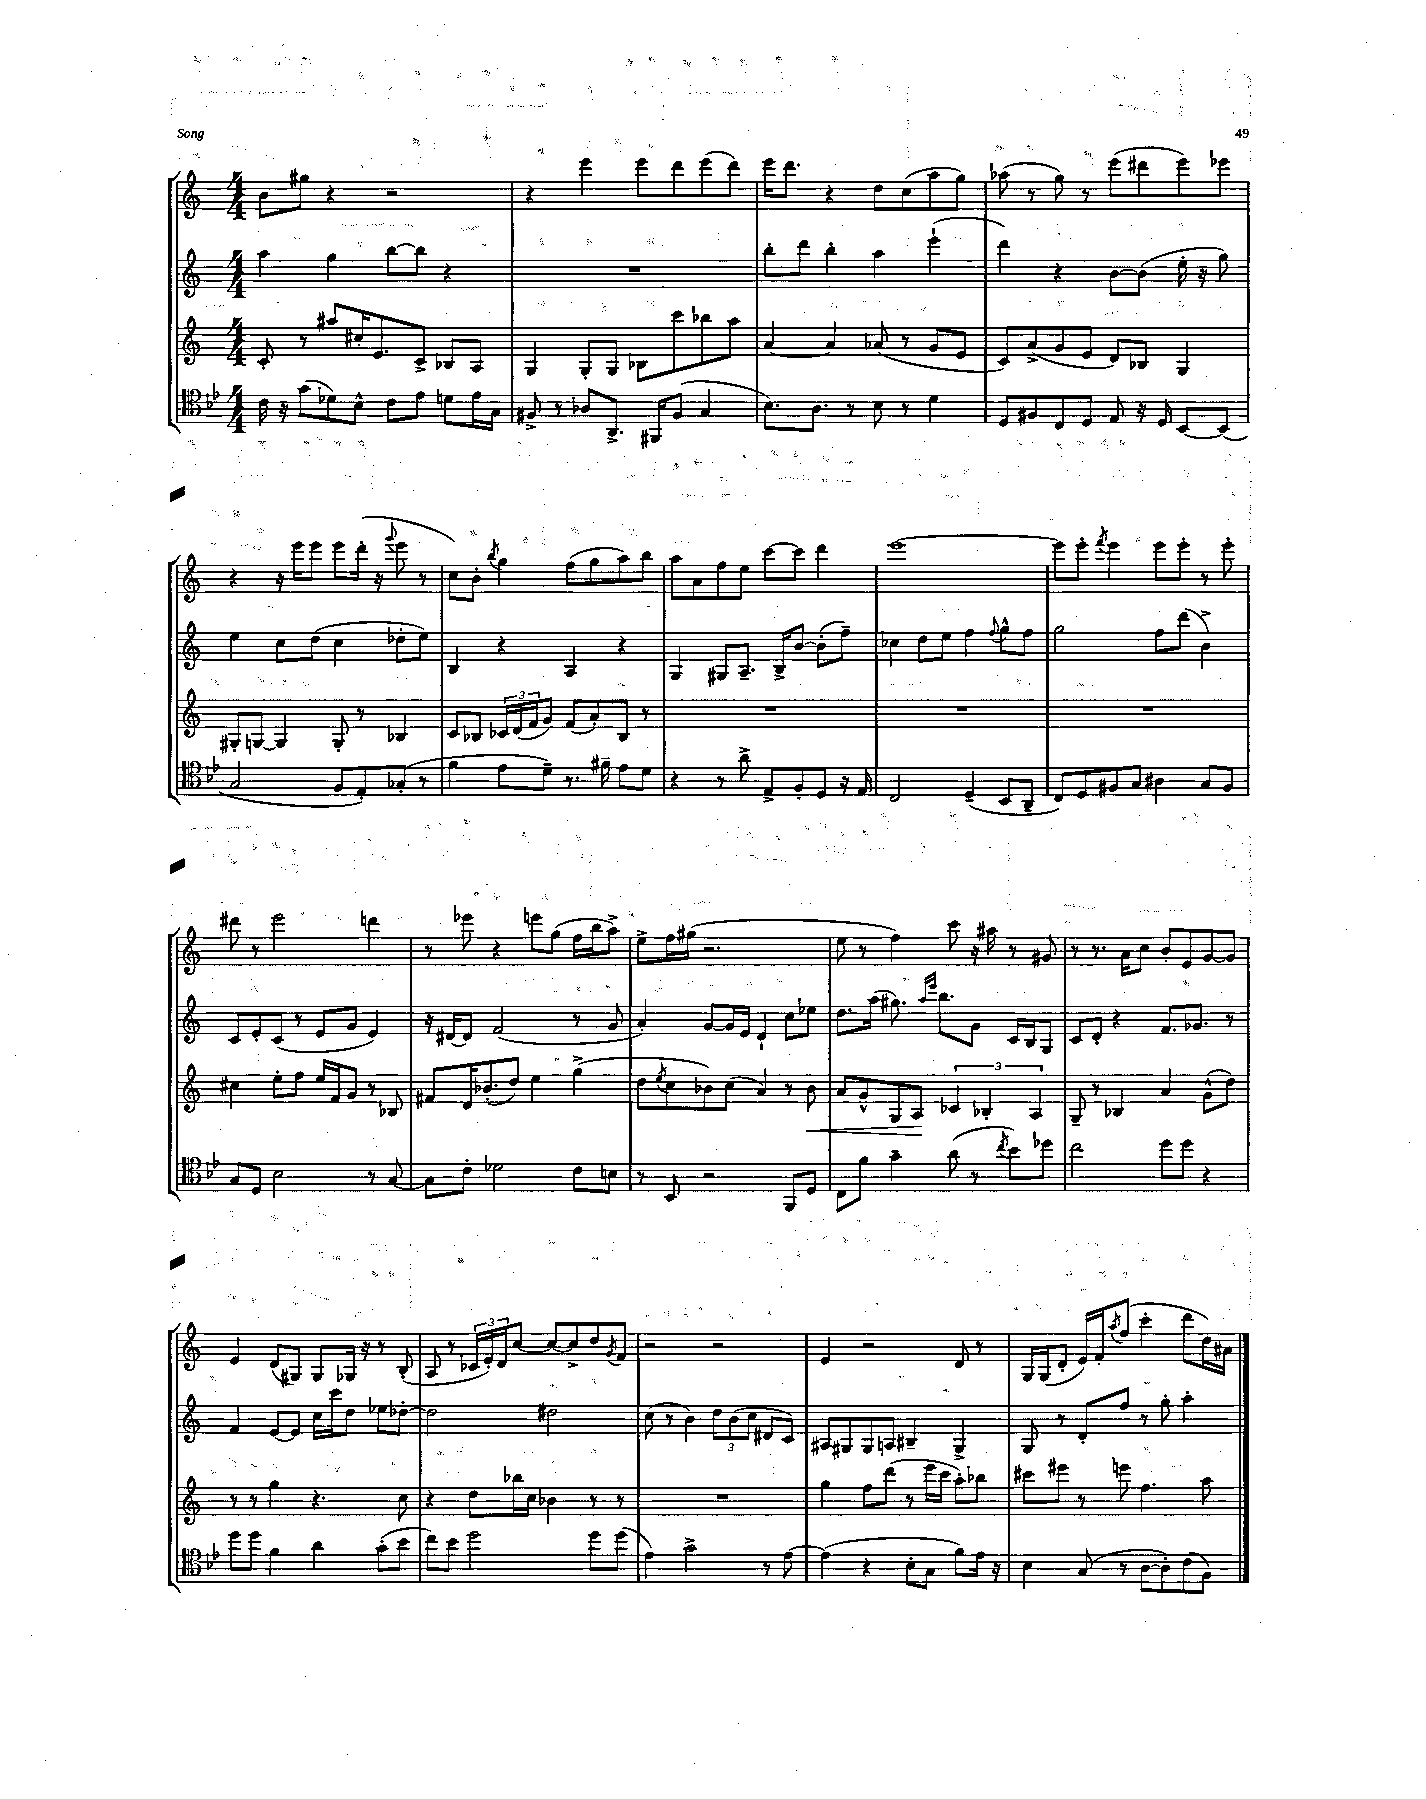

**kern	**kern	**kern	**kern
*staff4	*staff3	*staff2	*staff1
*clefC4	*clefG2	*clefG2	*clefG2
*k[b-e-]	*k[]	*k[]	*k[]
*M4/4	*M4/4	*M4/4	*M4/4
16c	8c'	4aa	8b
16r	.	.	.
(8g	8r	.	8gg#
8d-)	8aa#	4gg	4r
8B-^^	16cc#'	.	.
.	8.e	.	.
8c	.	[8bb	2r
8e-	8c^	8bb]	.
8d	8B-	4r	.
16e-	8A	.	.
16G	.	.	.
=	=	=	=
8F#^	4G	1r	4r
8r	.	.	.
8A-	8G'	.	4eee
8.AA^	8G	.	.
.	8B-	.	8eee
16FF#	.	.	.
(8F#	8ccc	.	8ddd
4G	8bb-	.	(8eee
.	8aa	.	8ddd)
=	=	=	=
8.B-)	[4a	8bb'	16eee
.	.	.	8.ddd
.	.	8ddd	.
8.A	.	.	.
.	4a]	4bb'	4r
8r	.	.	.
8B-	(8a-	4aa	8dd
8r	8r	.	(8cc
4d	8g	(4eee`	8aa
.	8e	.	8gg)
=	=	=	=
8D	8c)	4ddd)	(8aa-
8F#	(8a^	.	8r
8C	8g	4r	8gg)
8D	8e	.	8r
8E-	8d)	[8b	(8eee
16r	8B-	(8b]	8ddd#
16D	.	.	.
[8BB-	4G	16ee'	8eee)
.	.	16r	.
(8BB-]	.	8gg)	8eee-
=	=	=	=
2G	8G#'	4ee	4r
.	[8G	.	.
.	4G]	8cc	16r
.	.	.	16eee
.	.	(8dd	8eee
8F	8G'	4cc	8eee
8E-')	8r	.	(16ddd'
.	.	.	16r
.	.	.	8qqggg
(8G-'	4B-	8dd-'	8eee
8r	.	8ee)	8r
=	=	=	=
4f	8c	4B	8cc)
.	8B-	.	8b'
.	.	.	8qbb
8e-	24c-	4r	4gg
.	(24d	.	.
.	24f	.	.
8d~)	8g)	.	.
8.r	(8f	4A	(8ff
.	8a')	.	8gg
16f#~	.	.	.
8e-	8B-	4r	8aa)
8d	8r	.	8bb
=	=	=	=
4r	1r	4G	8aa
.	.	.	8a
8r	.	8G#	8ff
8a^	.	8.A~	8ee
8E-^	.	.	[8ccc
.	.	16B^	.
8F'	.	[8b	8ccc]
8D	.	(8b']	4ddd
16r	.	8ff~)	.
16E-	.	.	.
=	=	=	=
2C	1r	4cc-	[1eee
.	.	8dd	.
.	.	8ee	.
(4D~	.	4ff	.
.	.	8qqff	.
8BB-	.	8gg^^	.
8AA~	.	8ff	.
=	=	=	=
8C)	1r	2gg	8eee]
8D	.	.	8eee'
.	.	.	8qfff
8F#	.	.	4eee
8G	.	.	.
4A#	.	8ff	8eee
.	.	(8ddd	8eee'
8G	.	4b^)	8r
8F#	.	.	8eee'
=	=	=	=
8G	4cc#	8c	8ddd#
8D	.	8e'	8r
2B-	8ee'	(8c	2eee
.	8ff	8r	.
.	16ee	8e	.
.	16f	.	.
.	8g	8g	.
8r	8r	4e)	4ddd
[8G	8B-	.	.
=	=	=	=
8G]	8f#	16r	8r
.	.	[16d#	.
8c'	16d	8d#]	8eee-
.	(8.b-'	.	.
2d-	.	(2f	4r
.	8dd)	.	.
.	4ee	.	8eee
.	.	.	(8gg
8c	(4gg^	8r	16ff
.	.	.	16bb
8B	.	8g	8aa^)
=	=	=	=
8r	8dd	4a')	8ee^
.	8qee	.	.
8BB-	8cc	.	16ff
.	.	.	(16gg#
2r	8b-)	[8g	2.r
.	(8cc	16g]	.
.	.	16e	.
.	4a)	4d`	.
8FF	8r	8cc	.
8D	8b-	8ee-	.
=	=	=	=
8C	8a	8.dd	8ee
8f	8g^^	.	8r
.	.	(16aa	.
4g~	8G	8.gg#)	4ff)
.	8A	.	.
.	.	16qqaa	.
.	.	16qqeee	.
.	.	8.bb	.
(8a	6c-	.	8ccc
8r	.	8g	16r
.	6B-'	.	.
.	.	.	16aa#
8qcc	.	.	.
8b-)	.	16c	8r
.	.	16B	.
.	6A	.	.
8dd-	.	8G	8g#
=	=	=	=
2cc	8G~	8c	8r
.	8r	8d'	8.r
.	4B-	4r	.
.	.	.	16a
.	.	.	8cc
8dd	4a	8.f	8b'
8dd	.	.	8e
.	.	8.g-	.
4r	(8g^^	.	[8g
.	8dd)	8r	8g]
=	=	=	=
8dd	8r	4f	4e
8dd	8r	.	.
4f	4gg	[8e	(8d
.	.	8e]	8G#)
4a	4.r	16cc	8G#
.	.	16ccc	.
.	.	8dd	16G-
.	.	.	16r
(8g'	.	8ee-	8r
8b-	8cc	[8dd-'	(8B'
=	=	=	=
8cc)	4r	2dd-]	8A
8b-	.	.	8r
2dd	8dd	.	24c-
.	.	.	24e')
.	.	.	24d
.	16bb-	.	[8cc
.	16cc	.	.
.	4b-	2dd#	8cc_
.	.	.	8cc^]
8dd	8r	.	8dd
.	.	.	8qg
(8dd	8r	.	8f
=	=	=	=
4e-)	1r	(8cc	2r
.	.	8r	.
2g^	.	4b)	.
.	.	12dd	2r
.	.	(12b	.
.	.	12cc	.
8r	.	8d#	.
[8e-	.	8c)	.
=	=	=	=
(4e-]	4gg	8A#	4e
.	.	8G#	.
4r	8ff	8G#	2r
.	(8ddd	8A	.
8B-'	8r	4B#~	.
8G	16eee	.	.
.	16ccc	.	.
8f)	8aa')	4G#^	8d
16e-	8bb-	.	8r
16r	.	.	.
=	=	=	=
4B-	8ccc#	8G	16G
.	.	.	(16G
.	8eee#	8r	8d'
(8G	8r	8d'	16e)
.	.	.	16f'
.	.	.	8qaa
8r	8eee	8ff	(8ff
[8A	4.ff	8r	4ccc'
8A'])	.	8gg'	.
(8c	.	4aa'	8ddd
8F)	8aa	.	16dd)
.	.	.	16a#
==	==	==	==
*-	*-	*-	*-
